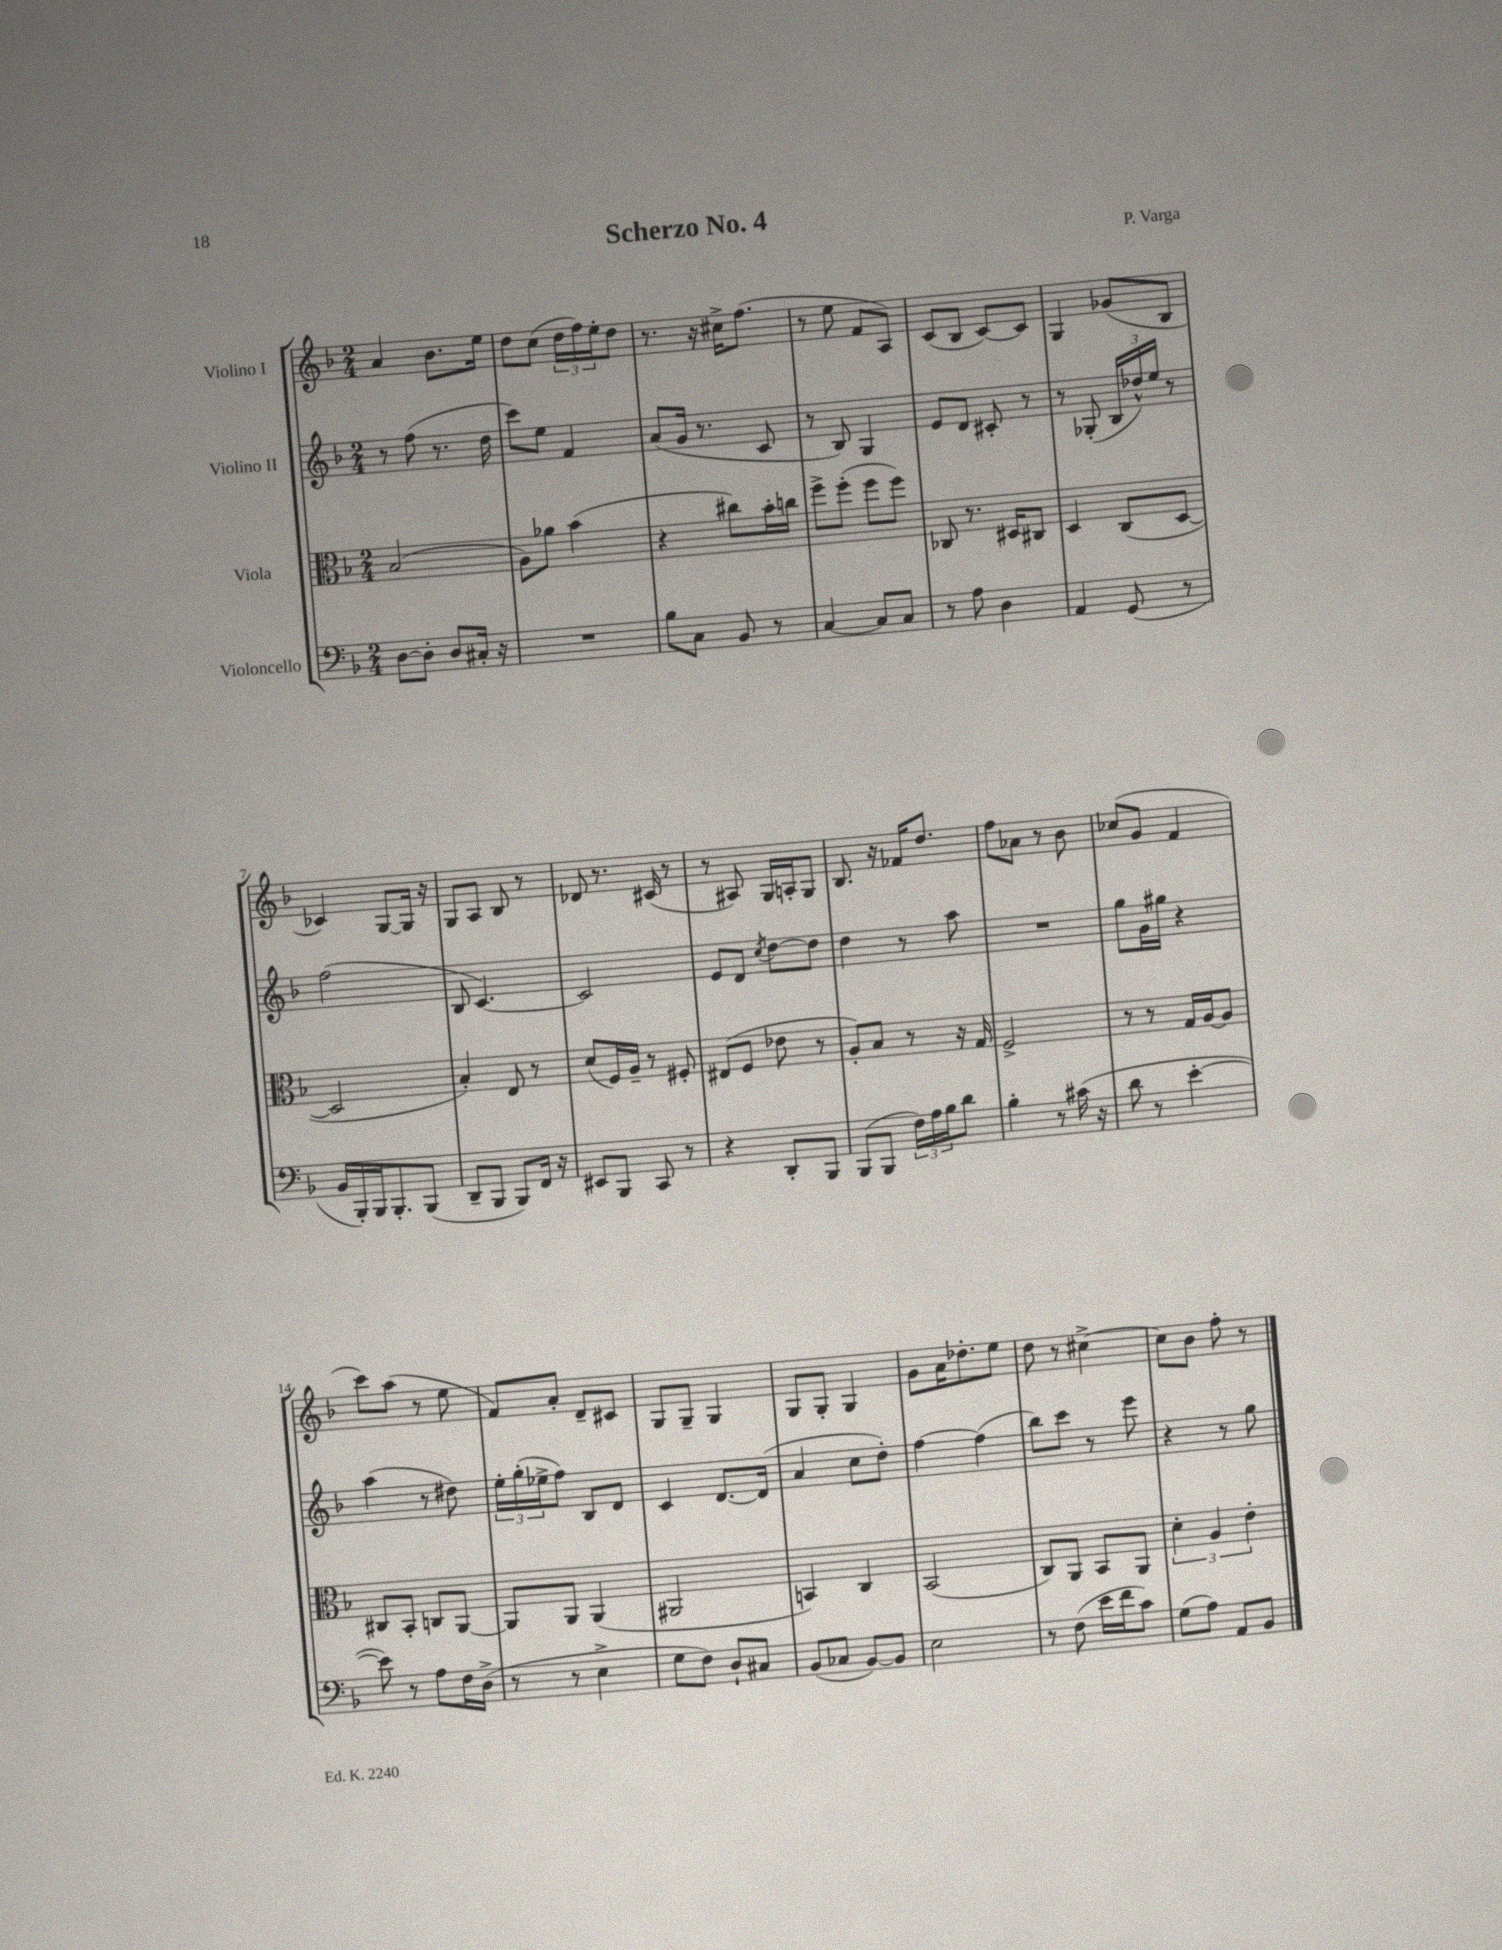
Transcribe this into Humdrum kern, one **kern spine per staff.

**kern	**kern	**kern	**kern
*part4	*part3	*part2	*part1
*staff4	*staff3	*staff2	*staff1
*I"Violoncello	*I"Viola	*I"Violino II	*I"Violino I
*clefF4	*clefC3	*clefG2	*clefG2
*k[b-]	*k[b-]	*k[b-]	*k[b-]
*M2/4	*M2/4	*M2/4	*M2/4
=1	=1	=1	=1
[8D\L	(2B-/	8r	4a/
8D'\J]	.	(8ff\	.
8D/L	.	8.r	8.b-\L
16C#X'/Jk	.	.	.
16r	.	16dd\	16ee\Jk
=2	=2	=2	=2
2r	8A\L)	8ccc\L)	8dd\L
.	8a-X\J	8ee\J	(8cc\J
.	(4b-\	4f/	24dd\LL
.	.	.	24ff\)
.	.	.	24ee'\J
.	.	.	8dd\J
=3	=3	=3	=3
8B-\L	4r	(8a/L	8.r
8C\J	.	16g/Jk	.
.	.	8.r	16r
8BB-/	8cc#X\L)	.	16cc#X^\KL
.	.	.	(8.ff\J
8r	16b-'\L	8c/	.
.	16ccn\JJ	.	.
=4	=4	=4	=4
[4C/	8ff^\L	8r	8r
.	(8ff'\J	8B-/)	8ee\
8C/L]	8ff\L	4G/	8f/L
8C/J	8ff\J)	.	8A/J)
=5	=5	=5	=5
8r	8C-X/	8e/L	(8c/L
8A\	8.r	8d/J	8B-/J
4D\	.	8c#X'/	[8c/L)
.	16D#X/KL	.	.
.	8C#X/J	8r	8c/J]
=6	=6	=6	=6
4AA/	4D/	8r	4G/
.	.	(8G-X'/	.
(8GG/	(8C/L	24B-/LL	(8g-X/L
.	.	24dd-X^^/)	.
.	.	24ee/JJ	.
8r	[8D/J	8r	8B-/J
!!LO:LB:g=z
=7	=7	=7	=7
16BB-/LL	2D/]	(2ff\	4c-X/)
16BBB-'/)	.	.	.
16BBB-/J	.	.	.
8.BBB-'/	.	.	.
.	.	.	[8G/L
(8BBB-/J	.	.	16G/Jk]
.	.	.	16r
=8	=8	=8	=8
8DD~/L	4B-'/)	8B-/	8G/L
8BBB-/J	.	[4.c/)	8A/J
8BBB-/L)	8E/	.	8B-/
16FF/Jk	8r	.	8r
16r	.	.	.
=9	=9	=9	=9
8EE#X/L	(8d/L	2c/]	8d-X/
8BBB-/J	16F/L)	.	8.r
.	16A~/JJ	.	.
8CC/	8r	.	.
.	.	.	(16c#X/
8r	8F#X'/	.	8r
=10	=10	=10	=10
4r	(8E#X/L	8e/L	8r
.	8F/J	8d/J	8A#X/)
.	.	8qcc/	.
8DD'/L	8e-X\	[8dd\L	16G/LL
.	.	.	16An'/J
8BBB-/J	8r	8dd\J]	8G/J
=11	=11	=11	=11
(8BBB-/L	8A'/L)	4dd\	8.B-/
8BBB-/J	8B-/J	.	.
.	.	.	16r
24F\LL)	8r	8r	16f-X/KL
24A\	.	.	.
.	.	.	8.dd/J
24B-\J	.	.	.
8d\J	16r	8aa\	.
.	16G/	.	.
=12	=12	=12	=12
4B-'\	2F^/	2r	8ff\L
.	.	.	8a-X\J
8r	.	.	8r
(16c#X\	.	.	8b-\
16r	.	.	.
=13	=13	=13	=13
8d\	8r	8gg\L	(8cc-X/L
8r	8r	16g\L	8g/J
.	.	16gg#X\JJ	.
[4e'\	16G/LL	4r	4f/
.	[16A/J	.	.
.	8A/J]	.	.
!!LO:LB:g=z
=14	=14	=14	=14
8e\])	8C#X/L	(4aa\	8ccc\L)
8r	8BB-'/J	.	(8aa\J
8A\L	8Cn/L	8r	8r
16F\L	[8AA/J	8dd#X\)	8ee\
(16D^\JJ	.	.	.
=15	=15	=15	=15
8r	8AA/L]	24ee'\LL	8f/L)
.	.	(24gg'\	.
.	.	24ee-X^\J	.
8r	8AA/J	8ff\J)	8a'/J
4E^\	(4AA/	8B-/L	8d~/L
.	.	8d/J	8c#X/J
=16	=16	=16	=16
8G\L	2AA#X/	4c/	8G/L
8F\J)	.	.	8G~/J
8D`/L	.	[8.d/L	4G/
8C#X/J	.	.	.
.	.	(16d/Jk]	.
=17	=17	=17	=17
(8BB-/L	4BBn/)	4a/	8G/L
8C-X/J	.	.	8G'/J
[8BB-/L)	4C/	8cc\L	4G/
8BB-/J]	.	8dd'\J)	.
=18	=18	=18	=18
2E\	(2BB-/	[4ff\	8g\L
.	.	.	16a\K
.	.	.	8.dd-X'\
.	.	(4ff\]	.
.	.	.	8ee\J
=19	=19	=19	=19
8r	8C/L)	8bb-\L)	8dd\
(8F\	8AA/J	8ccc\J	8r
16e\LL	8BB-/L	8r	[4cc#X^\
16f\J	.	.	.
8c\J)	8AA/J	8eee\	.
=20	=20	=20	=20
(8G\L	6d'\	4r	8cc#\L]
8A\J)	.	.	8b-\J
.	6A/	.	.
8AA/L	.	8r	8ff'\
.	6e'\	.	.
8BB-/J	.	8gg\	8r
==	==	==	==
*-	*-	*-	*-
